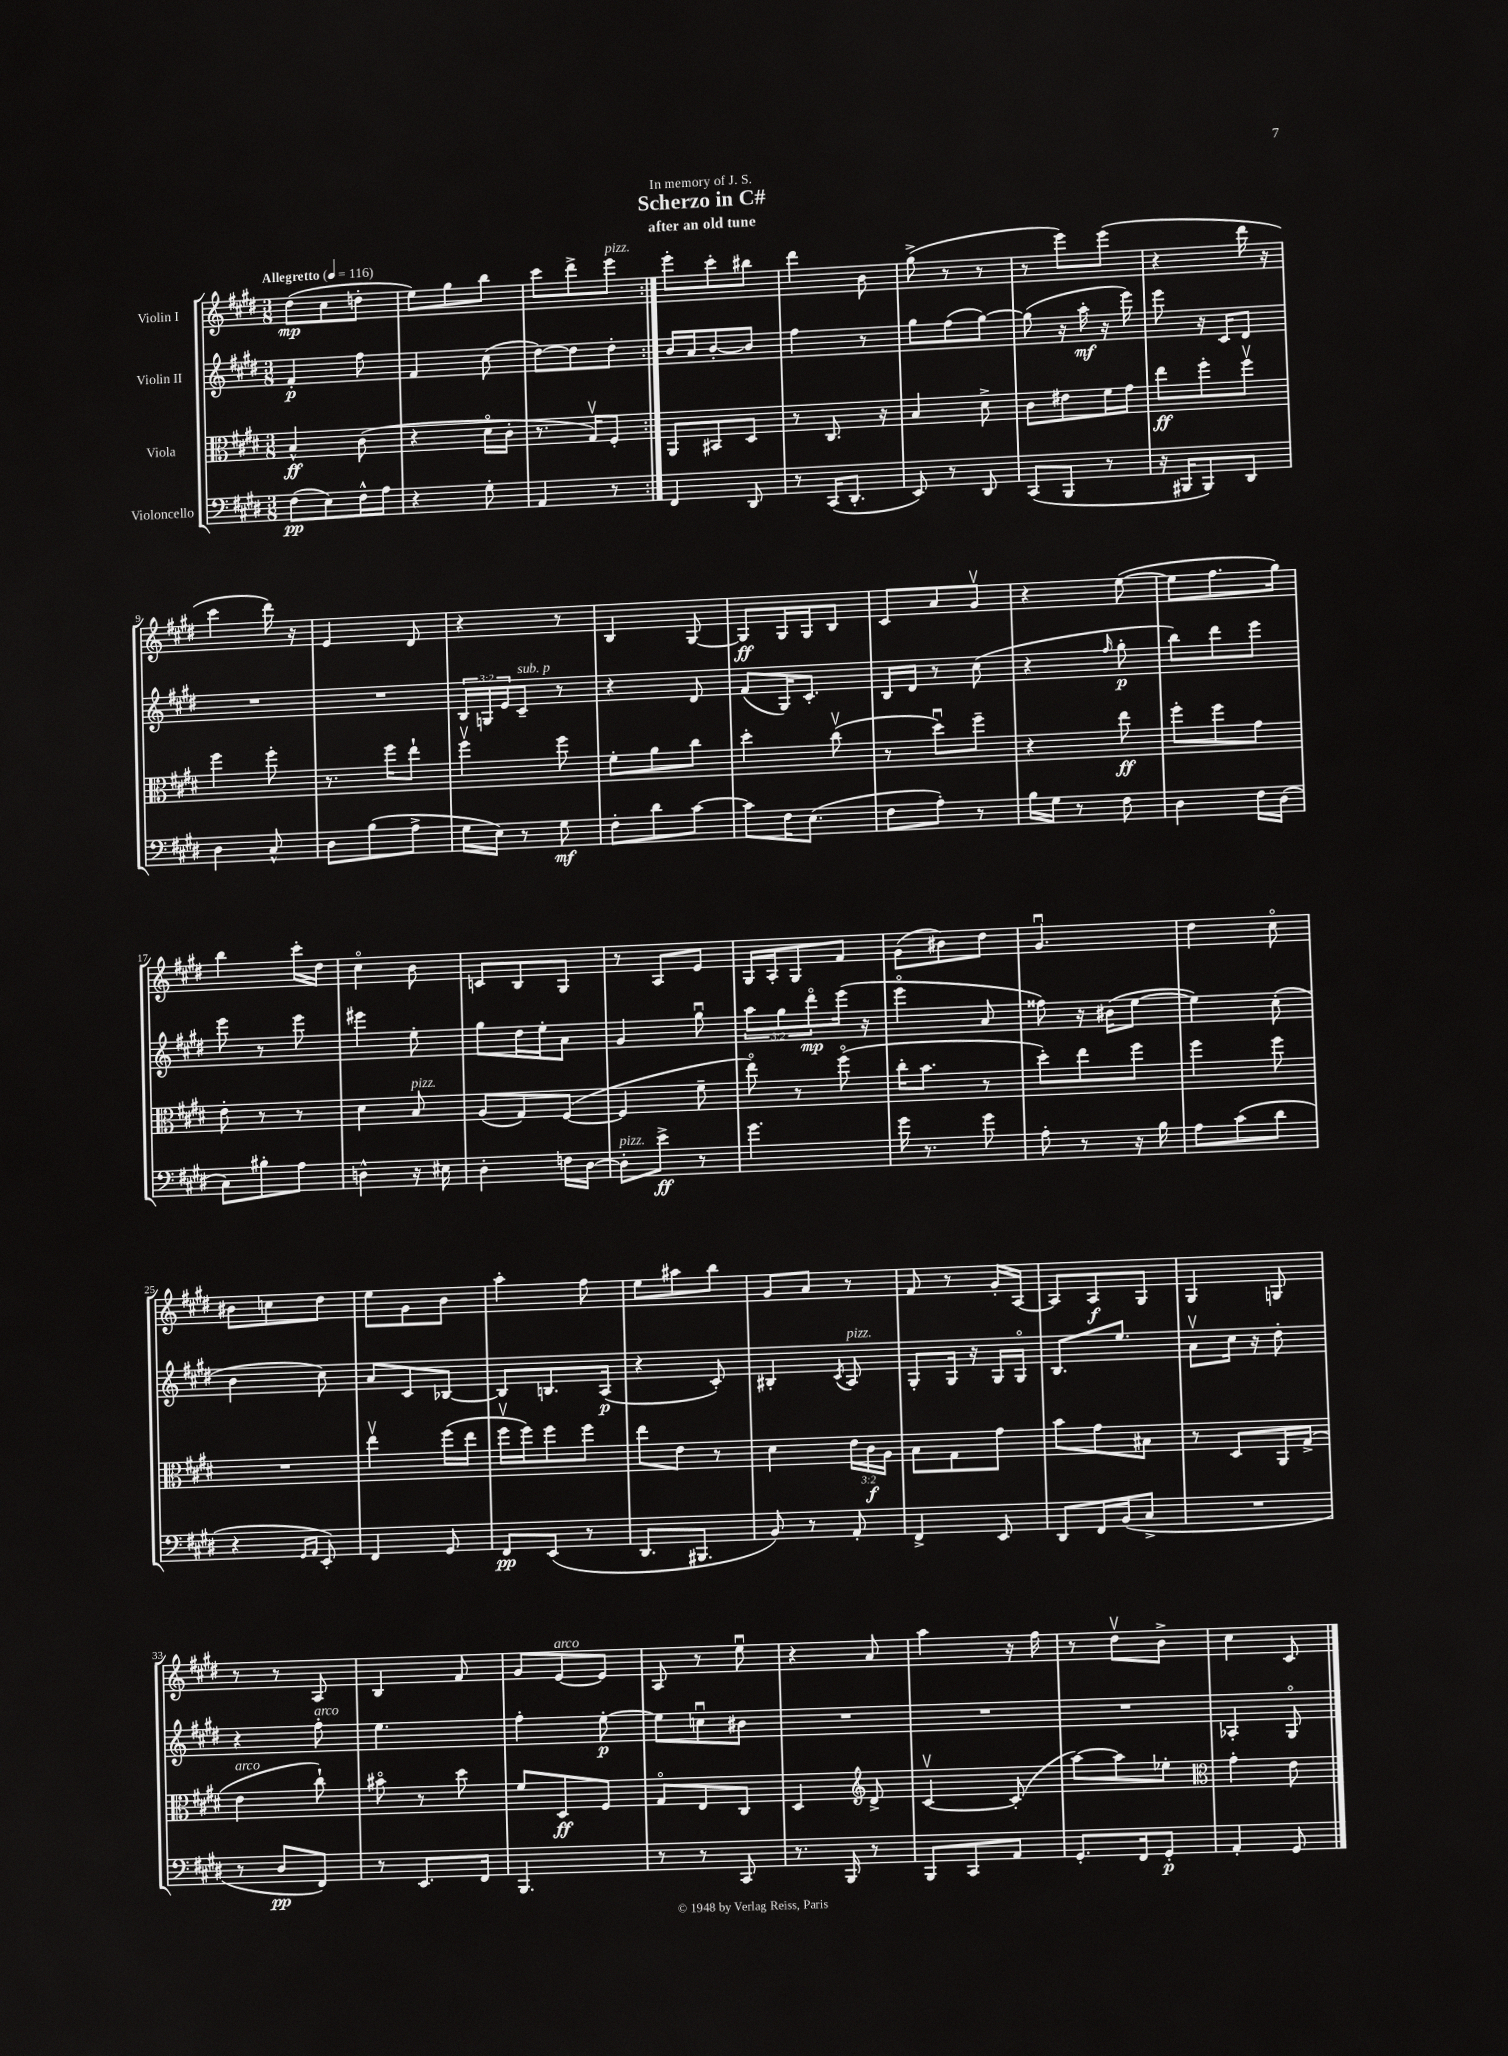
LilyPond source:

\header { title = "Scherzo in C#" subtitle = "after an old tune" dedication = "In memory of J. S." }
<<
\new StaffGroup <<
\new Staff = "s0" \with { instrumentName = "Violin I" } {
    \clef treble \key e \major \numericTimeSignature \time 3/8 \tempo "Allegretto" 4 = 116
    \repeat volta 2 { dis''8\mp( cis''8 d''8-. |
    e''8) gis''8 b''8 |
    cis'''8 dis'''8-> e'''8^\markup { \italic "pizz." } | }
    e'''8-. cis'''8-. bis''8 |
    dis'''4 b'8 |
    gis''8->( r8 r8 |
    r8 e'''8) e'''8( |
    r4 dis'''16 r16 |
    cis'''4 dis'''16) r16 |
    e'4 dis'8 |
    r4 r8 |
    b4 gis8~ |
    gis8\ff gis16 gis16 b8 |
    cis'8 a'8 gis'8\upbow |
    r4 e''8~( |
    e''8 fis''8. gis''16) |
    b''4 cis'''16-. dis''16 |
    cis''4\flageolet b'8 |
    c'8 b8 gis8 |
    r8 a8 e'8 |
    gis16 a16-. gis8 fis'8 |
    gis'8( bis'8) dis''8 |
    gis'4.\downbow |
    dis''4 cis''8\flageolet |
    bis'8 c''8 dis''8 |
    e''8 gis'8 b'8 |
    a''4-. fis''8 |
    e''8 ais''8 b''8 |
    gis'8 a'8 r8 |
    fis'8 r8 gis'16-. a16~ |
    a8 a8\f gis8 |
    gis4 g8 |
    r8 r8 a8 |
    b4 fis'8 |
    gis'8 e'8~^\markup { \italic "arco" } e'8 |
    a8 r8 e''8\downbow |
    r4 a'8 |
    a''4 r16 fis''16 |
    r8 dis''8\upbow b'8-> |
    cis''4 cis'8 \bar "|." |
}
\new Staff = "s1" \with { instrumentName = "Violin II" } {
    \clef treble \key e \major \numericTimeSignature \time 3/8 \override Staff.TupletNumber.text = #tuplet-number::calc-fraction-text
    \repeat volta 2 { fis'4-.\p fis''8 |
    fis'4 cis''8( |
    dis''8~) dis''8 dis''8-. | }
    b'16 a'16 b'8~-. b'8 |
    fis''4 r8 |
    gis''8 fis''8( gis''8~) |
    gis''8( r16 a''16-.\mf r16 e'''16) |
    e'''8 r16 cis'16 dis'8 |
    R4. |
    R4. |
    \tuplet 3/2 { b16 g16 e'16 } cis'8--^\markup { \italic "sub. p" } r8 |
    r4 dis'8 |
    fis'8( gis16) cis'8.-. |
    b16 dis'16 r8 cis''8( |
    r4 \grace { fis''16 } gis''8-.\p |
    b''8) dis'''8 e'''8 |
    e'''8 r8 e'''8 |
    eis'''4 e''8-. |
    gis''8 dis''16 e''16-. a'8 |
    gis'4 gis''8\downbow |
    \tuplet 3/2 { a''8 gis''8 dis'''8\flageolet\mp } e'''16( r16 |
    e'''4\flageolet a'8 |
    fisis''8) r16 bis'16( e''8~ |
    e''4) cis''8-.( |
    b'4 cis''8) |
    a'8 cis'8 bes8~ |
    bes8 b8. a16\p( |
    r4 cis'8-.) |
    bis4-. \acciaccatura { cis'8 } a8^\markup { \italic "pizz." } |
    gis8-. gis16 r16 gis16 gis16\flageolet |
    b8. e''8. |
    a'8\upbow cis''16 r16 dis''8-. |
    r4 fis''8-.^\markup { \italic "arco" } |
    e''4. |
    fis''4-. e''8~-.\p |
    e''8 c''8\downbow bis'8 |
    R4. |
    R4. |
    R4. |
    aes4-. gis8\flageolet \bar "|." |
}
\new Staff = "s2" \with { instrumentName = "Viola" } {
    \clef alto \key e \major \numericTimeSignature \time 3/8 \override Staff.TupletNumber.text = #tuplet-number::calc-fraction-text
    \repeat volta 2 { b4-^\ff cis'8( |
    r4 dis'16\flageolet cis'16-. |
    r8. gis16\upbow) fis8-. | }
    a,8 bis,8 dis8 |
    r8 cis8. r16 |
    b4 dis'8-> |
    cis'8 eis'8 fis'16 gis'16 |
    e''8\ff fis''8-. fis''8\upbow |
    fis''4 fis''8-. |
    r8. fis''16 e''8-! |
    fis''4\upbow fis''8 |
    fis'8-. a'8 cis''8 |
    dis''4-. cis''8\upbow( |
    r8 dis''8\downbow) fis''8-- |
    r4 e''8\ff |
    fis''8-. fis''8 gis'8 |
    e'8-. r8 r8 |
    dis'4 b8^\markup { \italic "pizz." } |
    a8( gis8) fis8~( |
    fis4 fis'8-- |
    e''8\flageolet) r8 fis''8\flageolet( |
    cis''16-. b'8. r8 |
    dis''8-.) e''8 fis''8 |
    fis''4 fis''8 |
    R4. |
    e''4\upbow fis''16( e''16 |
    fis''16\upbow fis''16) fis''8 fis''8 |
    e''8 e'8 r8 |
    dis'4 \tuplet 3/2 { e'16 cis'16\f a16 } |
    b8 gis8 gis'8 |
    b'8 gis'8 bis8 |
    r8 dis8 a,16 gis16->( |
    e'4^\markup { \italic "arco" } cis''8-!) |
    bis'8\flageolet r8 dis''8 |
    fis'8 dis8\ff fis8 |
    gis8\flageolet e8 cis8 |
    dis4 \clef treble dis'8-> |
    cis'4~\upbow cis'8-.( |
    a''8~) a''8 ees''8-. |
    \clef alto gis'4-. e'8 \bar "|." |
}
\new Staff = "s3" \with { instrumentName = "Violoncello" } {
    \clef bass \key e \major \numericTimeSignature \time 3/8
    \repeat volta 2 { fis8\pp( e8) fis16-^ a16 |
    r4 gis8-. |
    a,4 r8 | }
    fis,4 dis,8 |
    r8 cis,16( dis,8.-. |
    e,8) r8 dis,8 |
    cis,8( b,,8 r8 |
    r16 bis,,16 bis,,8) dis,8 |
    dis4 cis8-^ |
    dis8 b8( a8-> |
    gis16 e16) r8 gis8\mf |
    fis8-. dis'8 cis'8~ |
    cis'8 fis16 e8.( |
    fis8 a8-.) r8 |
    b16 gis16 r8 fis8 |
    dis4 fis16 dis16( |
    cis8) bis8-. a8 |
    d4-^ r16 eis16 |
    dis4-. f16 dis16~ |
    dis8-.^\markup { \italic "pizz." } e'8->\ff r8 |
    gis'4. |
    gis'16 r8. gis'8 |
    a8-. r8 r16 b16 |
    a8 cis'8( dis'8 |
    r4 \grace { gis,16 a,16 } e,8-.) |
    fis,4 gis,8 |
    fis,8\pp e,8( r8 |
    dis,8. bis,,8. |
    b,8) r8 a,8-. |
    fis,4-> e,8 |
    dis,8 fis,16 b,16( cis8-> |
    R4. |
    r8 dis8\pp fis,8) |
    r8 e,8. fis,16 |
    b,,4. |
    r8 r8 cis,8 |
    r8. b,,16 r8 |
    b,,8 cis,8 a,8 |
    gis,8.-. fis,16 gis,8-.\p |
    a,4-. gis,8 \bar "|." |
}
>>
>>
